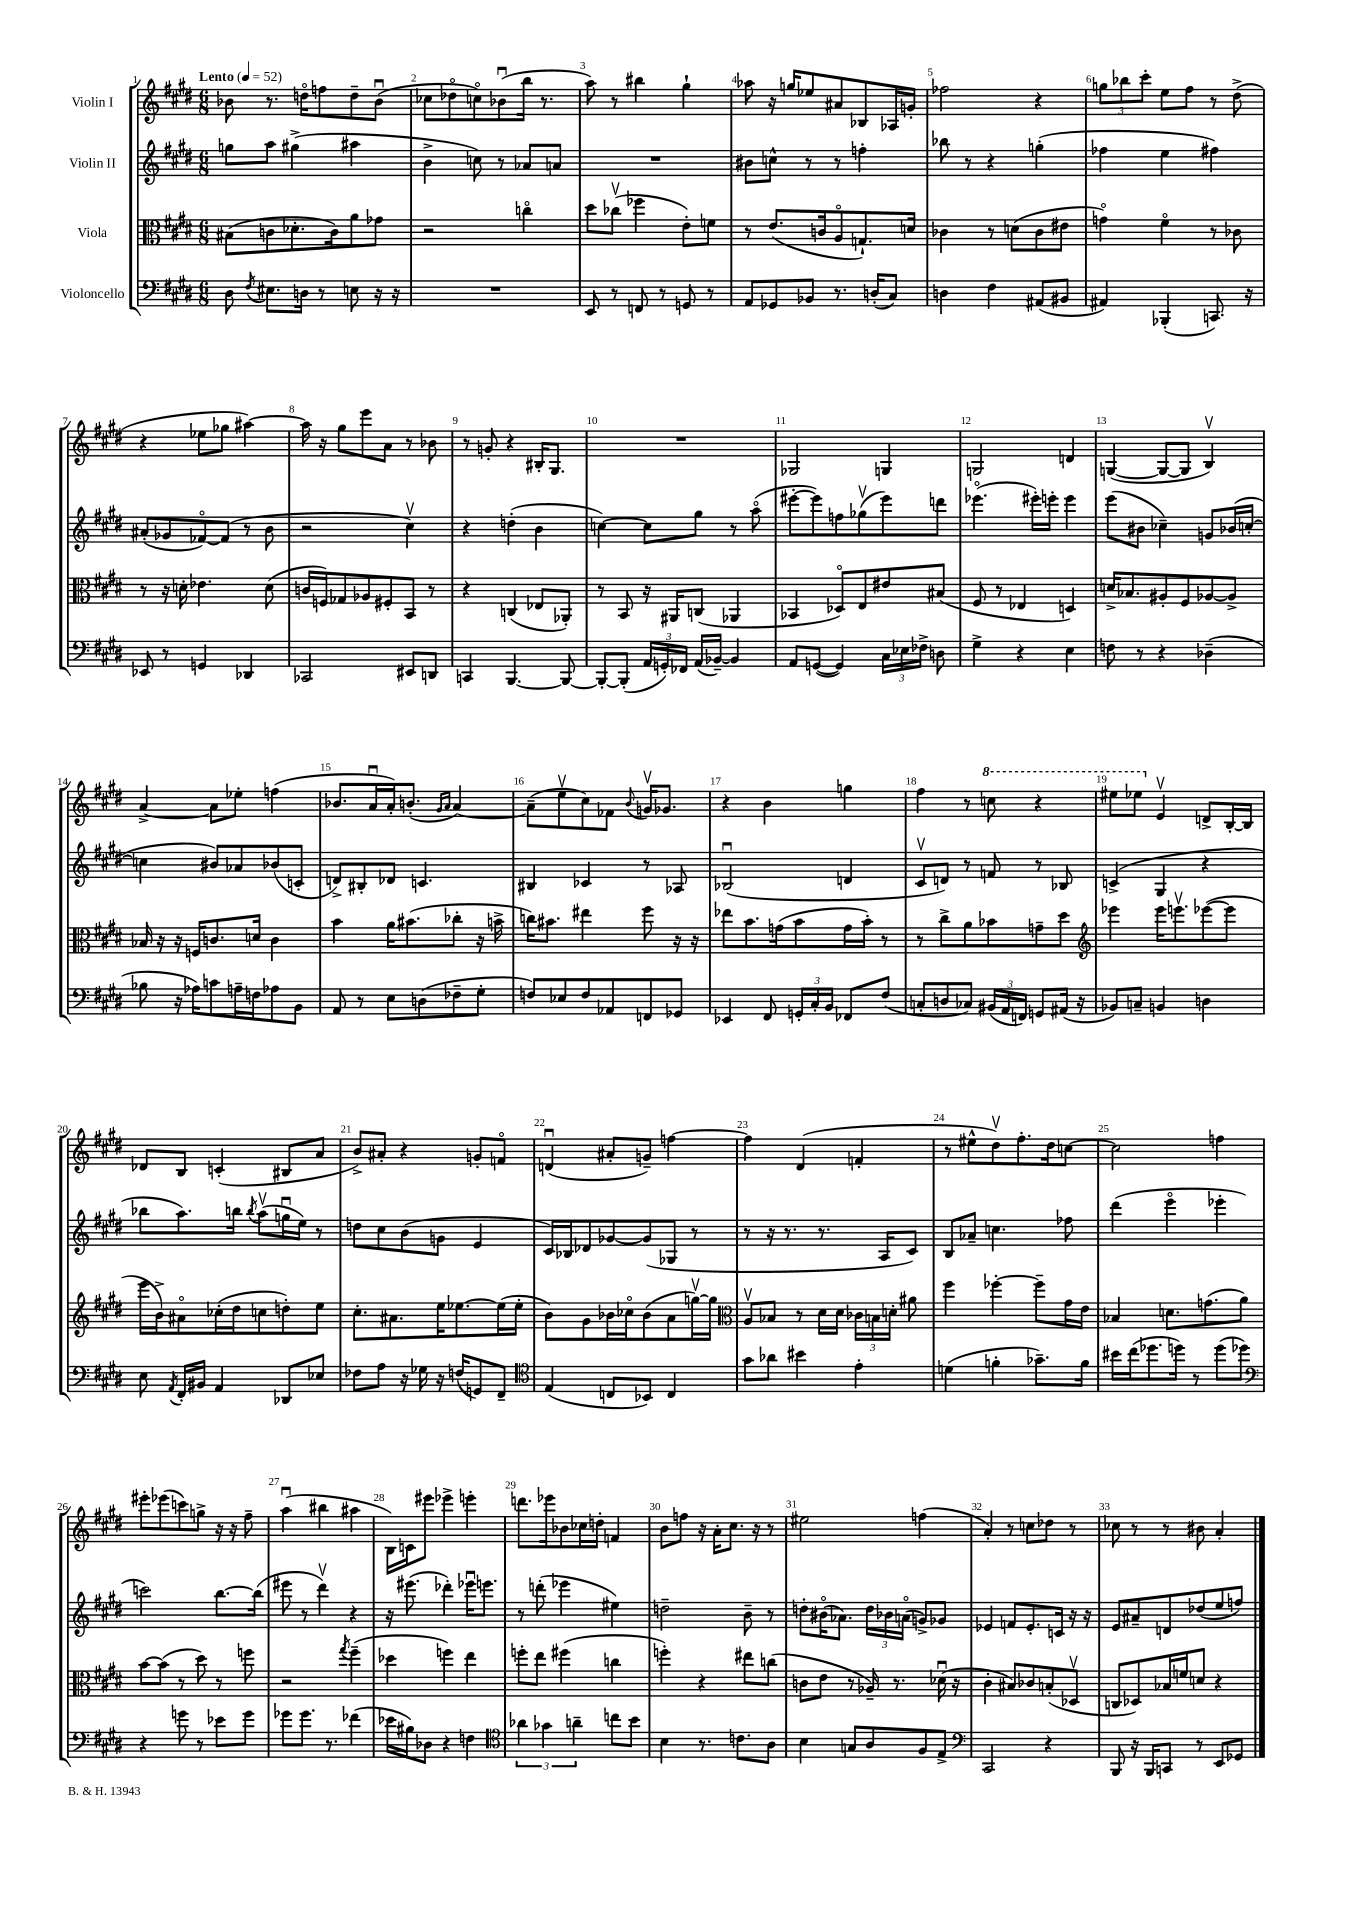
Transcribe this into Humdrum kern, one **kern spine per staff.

**kern	**kern	**kern	**kern
*part4	*part3	*part2	*part1
*staff4	*staff3	*staff2	*staff1
*I"Violoncello	*I"Viola	*I"Violin II	*I"Violin I
*clefF4	*clefC3	*clefG2	*clefG2
*k[f#c#g#d#]	*k[f#c#g#d#]	*k[f#c#g#d#]	*k[f#c#g#d#]
*M6/8	*M6/8	*M6/8	*M6/8
*MM52	*MM52	*MM52	*MM52
=1	=1	=1	=1
!	!	!	!LO:TX:a:B:t=Lento
8D#\	(8B#X\L	8ggn\L	8b-X\
8qF#/	.	.	.
8.E#X\L	8cn\	8aa\J	8.r
.	8.d-X'\	(4gg#X^\	.
16Dn\Jk	.	.	16ddn\KL
8r	.	.	8ffn\
.	16c\k)	.	.
8En\	8a\	4aa#X\	8dd~\
16r	8g-X\J	.	(8b-u\J
16r	.	.	.
=2	=2	=2	=2
2.r	2r	4b^\	8cc-X\L
.	.	.	8dd-X\
.	.	8ccn\)	8ccn\)
.	.	8r	(8b-Xu\
.	4ccn\	8a-X/L	16bb\Jk
.	.	.	8.r
.	.	8an/J	.
=3	=3	=3	=3
8EE/	8dd#\L	2.r	8aa\)
8r	(8cc-Xv\J	.	8r
8FFn/	4ff-X\	.	4bb#X\
8r	.	.	.
8GGn/	8e'\L)	.	4gg#`\
8r	8fn\J	.	.
=4	=4	=4	=4
8AA/L	8r	8b#X\L	8aa-X\
8GG-X/	(8.e/L	8ccn^^\J	16r
.	.	.	16ggn/KL
8BB-X/J	.	8r	8ee-X/
.	16cn/k	.	.
8.r	8A/	8r	8a#X/
.	8.Gn`/)	4ffn'\	8B-X/
(16Dn'/KL	.	.	.
8C#/J)	.	.	16A-X/L
.	16dn/Jk	.	16gn'/JJ
=5	=5	=5	=5
4Dn\	4c-X\	8bb-X\	2ff-X\
.	.	8r	.
4F#\	8r	4r	.
.	(8dn\L	.	.
(8AA#X/L	8c-\	(4ggn'\	4r
8BB#X/J	8e#X\J	.	.
=6	=6	=6	=6
4AA#X/)	4gn\)	4ff-X\	12ggn\L
.	.	.	12bb-X\
.	.	.	12ccc#'\J
(4BBB-X'/	4f#\	4ee\	8ee\L
.	.	.	8ff#\J
8.CCn/)	8r	4ff#X\)	8r
.	8c-X\	.	(8dd#^\
16r	.	.	.
!!LO:LB:g=z
=7	=7	=7	=7
8EE-X/	8r	(8a#X'/L	4r
8r	16r	8g-X/	.
.	16dn'\	.	.
4GGn/	4.e-X\	[8f-X/)	8ee-X\L
.	.	(8f-/J]	8gg-X\J
4DD-X/	.	8r	[4aa#X\)
.	(8d\	8b\	.
=8	=8	=8	=8
2CC-X/	16cn/LL	2r	16aa#\]
.	16Fn/J)	.	16r
.	8G-X/	.	8gg#\L
.	8A-X/	.	8eee\
.	8F#X'/	.	8a\J
8EE#X/L	8BB/J	4cc#v\)	8r
8DDn/J	8r	.	8b-X\
=9	=9	=9	=9
4CCn/	4r	4r	8r
.	.	.	8gn'/
[4.BBB/	(4Cn/	(4ddn'\	4r
.	8E-X/L	4b\	16B#X'/KL
.	.	.	8.G#/J
8BBB/_	8AA-X'/J)	.	.
=10	=10	=10	=10
8BBB'/L_	8r	[4ccn\)	2.r
(8BBB'/J]	8BB/	.	.
24AA/LL	16r	8cc\L]	.
24GGn'/)	.	.	.
.	16AA#X/KL	.	.
24FF-X/JJ	.	.	.
(16AA/LL	(8Cn/J	8gg#\J	.
[16BB-X~/JJ)	.	.	.
4BB-/]	4AA-X/	8r	.
.	.	(8aa\	.
=11	=11	=11	=11
8AA/L	4BB-X/	[8eee#X'\L	2G-X/
([8GGn/J	.	8eee#\])	.
4GG/])	8D-X/L)	8ffn\	.
.	8E/	(8gg-Xv\	.
24C#\LL	8e#X/	8eee#\)	4Gn/
24E-X\	.	.	.
24F-X^\JJ	.	.	.
8Dn\	(8B#X/J	8dddn\J	.
=12	=12	=12	=12
4G#^\	8F#/	(4.eee-X\	2Gn/
.	8r	.	.
4r	4E-X/	.	.
.	.	16eee#X'\LL)	.
.	.	16eeen'\JJ	.
4E\	4Dn/)	4eee\	4dn/
=13	=13	=13	=13
8Fn\	16dn^/KL	(8eee\L	([4Gn/
.	8.B-X/	.	.
8r	.	8b#X\J	.
4r	8A#X'/	4cc-X~\)	8G/L_
.	8F#/	.	8G/J]
(4D-X~\	[8A-X/	8gn/L	4Bv/)
.	8A-^/J]	(16b-X/L	.
.	.	[16ccn'/JJ	.
!!LO:LB:g=z
=14	=14	=14	=14
8B-X\	16B-X/	4ccn\]	[4a^/
.	16r	.	.
16r	16r	.	.
16A-X\KL)	16Fn/KL	.	.
8cn\	8.cn/	8b#X/L)	8a\L]
16An~\L	.	8a-X/	8ee-X'\J
16Fn\J	16dn/Jk	.	.
8A-X\	4c\	(8b-X/	(4ffn\
8BB\J	.	8cn'/J	.
=15	=15	=15	=15
8AA/	4b\	8dn^/L)	8.b-X/L
8r	.	8B#X'/	.
.	.	.	16au/L
8E\L	16a\KL	8d-X/J	16a'/J)
.	(8.b#X\	.	(8.bn'/J
(8Dn\	.	4.cn/	.
.	.	.	16qqg#/LL
.	.	.	16qqa/JJ
8F-X~\	8cc-X'\J	.	[4a/)
8G#'\J	16r	.	.
.	16bn^\	.	.
=16	=16	=16	=16
8Fn/L)	16ccn\KL)	4B#X/	(8a~\L]
.	8.b#X\J	.	.
8E-X/	.	.	8eev\
8F/	4ee#X\	4c-X/	8cc#\)
8AA-X/	.	.	8f-X\J
.	.	.	8qqb/
8FFn/	8ff#\	8r	16gnv/KL
.	.	.	8.g-X/J
8GG-X/J	16r	8A-X/	.
.	16r	.	.
=17	=17	=17	=17
4EE-X/	8ee-X\L	(2B-Xu/	4r
.	8.b\	.	.
8FF#/	.	.	4b\
.	(16gn\k	.	.
24GGn'/LL	8b\	.	.
24C#'/	.	.	.
24BB/JJ	.	.	.
8FF-X/L	16g\L	4dn/	4ggn\
.	16b'\JJ)	.	.
(8F#/J	8r	.	.
=18	=18	=18	=18
8Cn'/L	8r	8c#v/L	4ff#\
8Dn/	8cc#^\L	8dn/J)	.
8C-X/J)	8a\	8r	8r
*	*	*	*8va
(24BB#X/LL	8b-X\	8fn/	8cccn\
24AA/	.	.	.
24FFn/JJ)	.	.	.
8GGn/L	8gn~\	8r	4r
(16AA#X/Jk	8dd#\J	8B-X/	.
16r	.	.	.
=19	=19	=19	=19
*	*clefG2	*	*
8BB-X/L)	4eee-X\	(4cn^/	8eee#X\L
8Cn~/J	.	.	8eee-X\J
*	*	*	*X8va
4BBn/	16eee-\KL	4G#/	4ev/
.	8.eeenv\	.	.
4Dn\	([8eee-X\	4r	8dn^/L
.	8eee-\J]	.	[16B'/L
.	.	.	16B/JJ]
!!LO:LB:g=z
=20	=20	=20	=20
8E\	16eee\LL	8bb-X\L	8d-X/L
.	16b^\J)	.	.
8qAA/	.	.	.
16FF#'/LL	8a#X\	8.aa\)	8B/J
16BB#X/JJ	.	.	.
4AA/	(16cc-X'\L	.	(4cn'/
.	16dd#\J	16bbn\Jk	.
.	.	8qbb/	.
.	8ccn\	(8aav\L	.
8DD-X/L	8ddn'\)	16ggnu\L	8B#X/L
.	.	16ee\JJ)	.
8E-X/J	8ee\J	8r	8a/J
=21	=21	=21	=21
8F-X\L	8.cc#'\L	8ddn\L	8b^/L)
8A\J	.	8cc#\	8a#X'/J
.	8.a#X\	.	.
16r	.	(8b\	4r
16G-X\	.	.	.
16r	16ee\K	8gn\J	.
(16Fn/KL	[8.ee-X\	.	.
8GGn/)	.	4e/	8gn'/L
8FF#~/J	(16ee-\L]	.	8fn/J
.	16ee-'\JJ	.	.
=22	=22	=22	=22
*clefC4	*	*	*
(4E/	8b\L)	16c#/LL)	(4dnu/
.	.	16B-X/J	.
.	8g#\	8d-X/	.
8Cn/L	16b-X\L	[8g-X/	8a#X'/L
.	16cc-X\J	.	.
8BB-X/J)	(8b-\	(8g-/]	8gn~/J)
4C/	8a\	8G-X/J	[4ffn\
.	[16ggnv\L)	8r	.
.	16gg\JJ]	.	.
=23	=23	=23	=23
*	*clefC3	*	*
8g#\L	8Av/L	8r	4ff\]
8a-X\J	8B-X/J	16r	.
.	.	8.r	.
4b#X\	8r	.	(4d#/
.	16d#\LL	8.r	.
.	16d#\JJ	.	.
4e'\	24c-X\LL	.	4fn'/
.	24Bn\	.	.
.	.	16A/KL	.
.	24dn'\JJ	.	.
.	8a#X\	8c#/J)	.
=24	=24	=24	=24
(4dn\	4ff#\	8B/L	8r
.	.	8a-X~/J	8ee#X^^\L
4fn'\	[4ff-X'\	4.ccn\	8dd#v\)
.	.	.	8.ff#'\
8.g-X~\L)	8ff-~\L]	.	.
.	.	.	16dd#\k
.	16g#\L	8ff-X\	[8ccn\J
16f\Jk	16e\JJ	.	.
=25	=25	=25	=25
16b#X\LL	4B-X/	(4ddd#\	2cc\]
(16cc#\J	.	.	.
8.dd-X\	.	.	.
.	8.dn\L	4eee\	.
16ddn\Jk)	.	.	.
8r	.	.	.
.	(8.gn\	.	.
(8dd\L	.	4eee-X'\	4ffn\
8dd-X\J)	8a\J)	.	.
!!LO:LB:g=z
=26	=26	=26	=26
*clefF4	*	*	*
4r	[8b\L	2cccn\)	8eee#X'\L
.	(8b\J]	.	(8eee-X\
8gn\	8r	.	8cccn\)
8r	8dd#\)	.	8ggn^\J
8e-X\L	8r	[8.bb\L	16r
.	.	.	16r
8g\J	8ffn\	.	8ff#~\
.	.	(16bb\Jk]	.
=27	=27	=27	=27
8g-X\L	2r	8eee#X\	(4aau\
8.g-\J	.	8r	.
.	.	4ddd#v\)	4bb#X\
8.r	.	.	.
.	8qgg#/	.	.
(4f-X\	(4ff#~\	4r	4aa#X\
=28	=28	=28	=28
16e-X\LL	4dd-X\	16r	16B\LL)
16B#X\J)	.	(8.eee#X\	16cn\J
8D-X\J	.	.	8eee#X\J
4r	4ffn\)	4ddd-X'\)	4eee-X^\
4Fn\	4ee\	16eee-Xu\KL	4eeen'\
.	.	8.eeen\J	.
=29	=29	=29	=29
*clefC4	*	*	*
6a-X\	8ffn'\L	8r	8.dddn\L
.	8ee\J	(8dddn'\	.
6g-X\	.	.	.
.	.	.	16eee-X\k
.	(4ff#X\	4eee-X\	8b-X\
6an~\	.	.	.
.	.	.	16cc-X\L
.	.	.	16ddn'\JJ
8ccn\L	4ccn\	4ee#X\)	4fn/
8b\J	.	.	.
=30	=30	=30	=30
4B\	4ffn'\)	2ddn~\	8b\L
.	.	.	8ffn\J
8.r	4r	.	16r
.	.	.	16a'\KL
.	.	.	8.cc#\J
8.cn\L	.	.	.
.	8ee#X\L	8b~\	.
.	.	.	16r
8A\J	(8ccn\J	8r	8r
=31	=31	=31	=31
4B\	8cn\L	8ddn'\L	2ee#X\
.	8e\J	(16b#X\K	.
.	.	8.a-X\J)	.
8Gn/L	8r	.	.
8A/	16A-X~/)	24dd\LL	.
.	.	24b-X\	.
.	8.r	.	.
.	.	(24an\JJ	.
8F#/	.	8gn^/L)	(4ffn\
8E^/J	(16d-Xu\	8g-X/J	.
.	16r	.	.
=32	=32	=32	=32
*clefF4	*	*	*
2CC#/	4c#'\	4e-X/	4a'/)
.	8B#X/L)	8fn/L	8r
.	8c-X/	8.e-'/	8ccn\L
4r	(8Bn'/	.	8dd-X\J
.	.	16cn/Jk	.
.	8D-Xv/J	16r	8r
.	.	16r	.
=33	=33	=33	=33
8BBB/	8Cn/L	8e/L	8cc-X\
16r	8D-X/)	8a#X~/	8r
16BBB/KL	.	.	.
8CCn/J	16B-X/L	8dn/	8r
.	16fn/J	.	.
8r	8dn/J	(8dd-X/	8b#X\
8EE/L	4r	8ee/	4a'/
8GG-X/J	.	8ffn/J)	.
==	==	==	==
*-	*-	*-	*-
